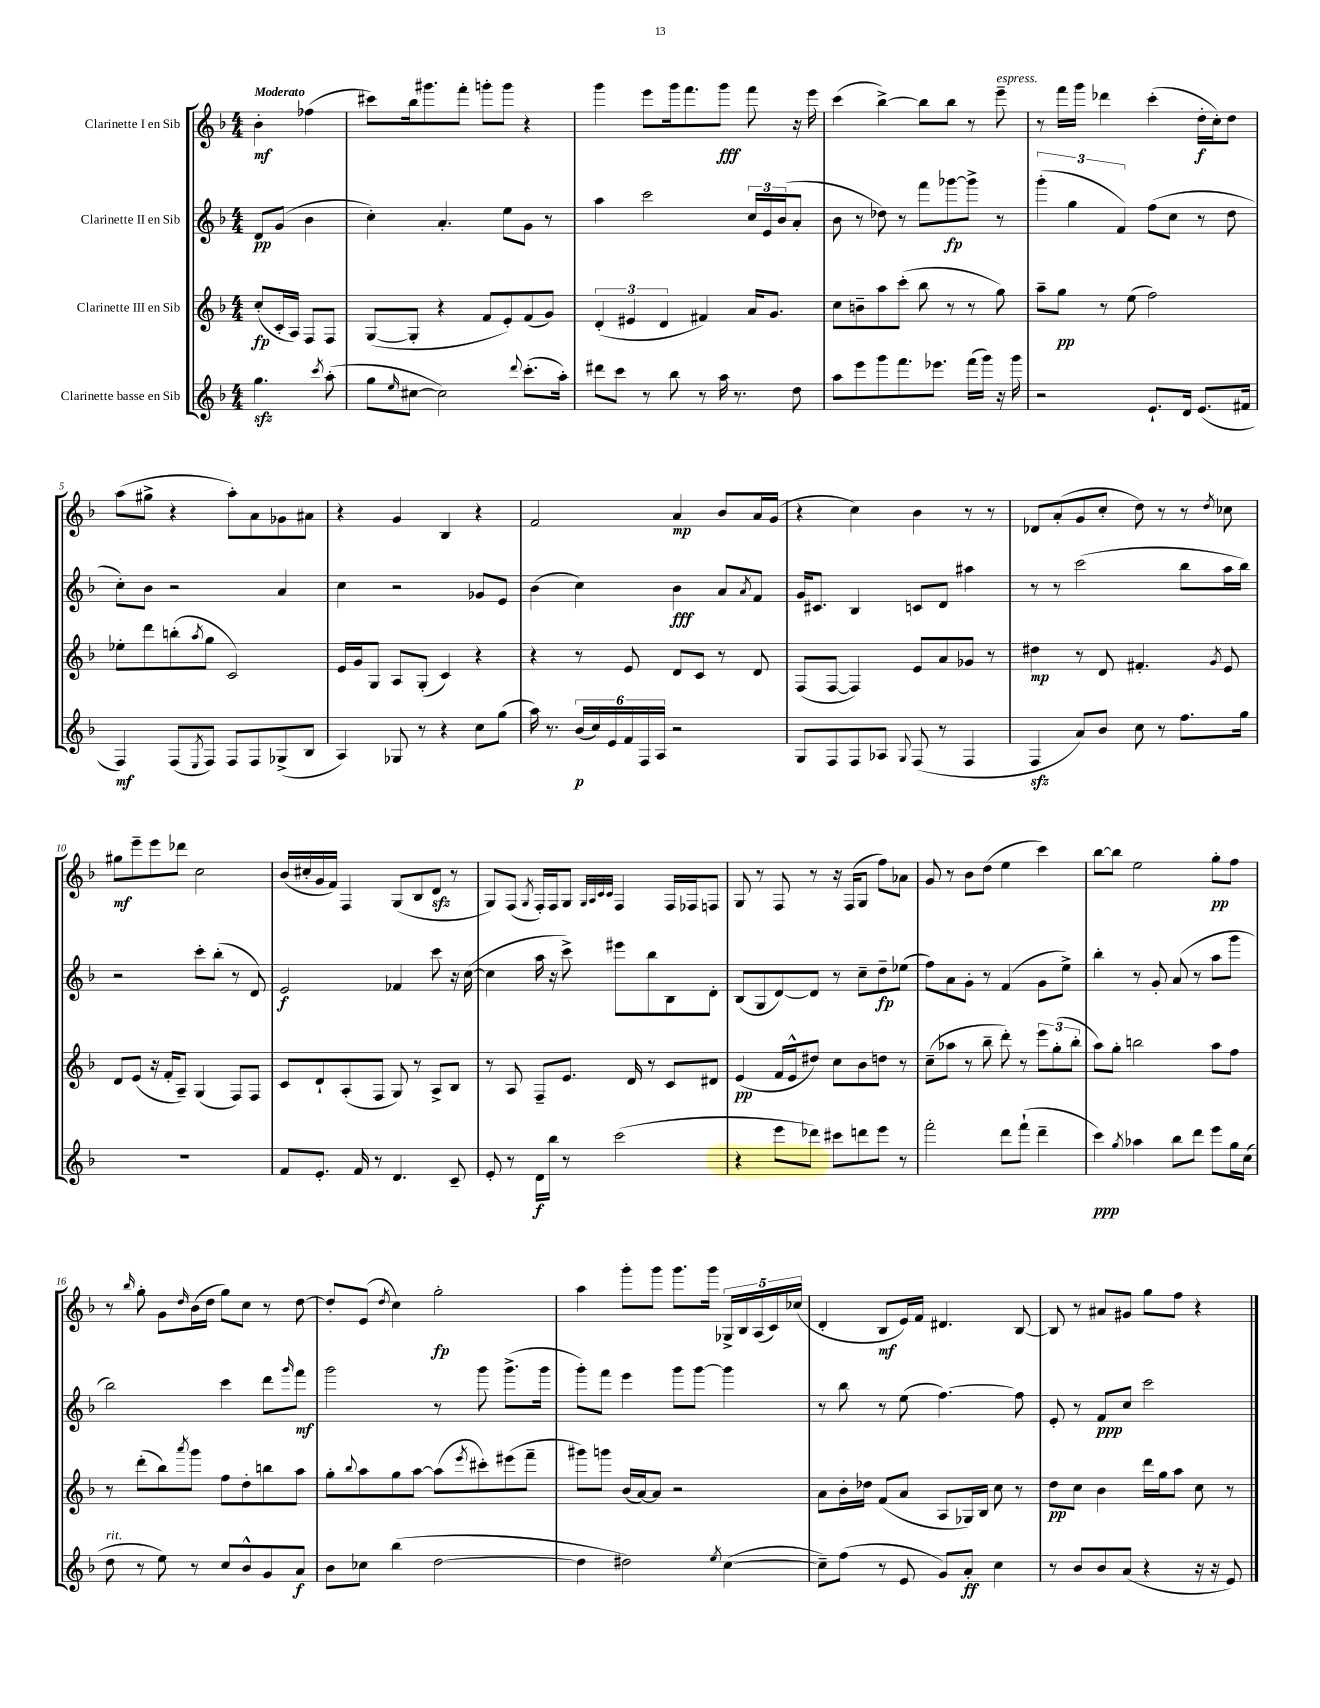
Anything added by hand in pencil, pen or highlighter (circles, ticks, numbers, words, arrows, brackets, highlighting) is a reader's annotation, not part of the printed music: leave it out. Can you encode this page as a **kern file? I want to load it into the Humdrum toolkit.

**kern	**dynam	**kern	**dynam	**kern	**dynam	**kern	**dynam
*part4	*part4	*part3	*part3	*part2	*part2	*part1	*part1
*staff4	*staff4	*staff3	*staff3	*staff2	*staff2	*staff1	*staff1
*I"Clarinette basse en Sib	*	*I"Clarinette III en Sib	*	*I"Clarinette II en Sib	*	*I"Clarinette I en Sib	*
*clefG2	*	*clefG2	*	*clefG2	*	*clefG2	*
*k[b-]	*	*k[b-]	*	*k[b-]	*	*k[b-]	*
*M4/4	*	*M4/4	*	*M4/4	*	*M4/4	*
=	=	=	=	=	=	=	=
!	!	!	!	!	!	!LO:TX:a:B:t=Moderato	!
4.ggzz\	.	(8cc'/L	fp	8d/L	pp	4b-'\	mf
.	.	16c'/L	.	(8g/J	.	.	.
.	.	16A/JJ)	.	.	.	.	.
.	.	8F/L	.	4b-\	.	(4ff-X\	.
8qccc/	.	.	.	.	.	.	.
(8aa'\	.	8F/J	.	.	.	.	.
=1	=1	=1	=1	=1	=1	=1	=1
8gg\L	.	([8G/L	.	4cc'\)	.	8ccc#X\L)	.
16qqee/	.	.	.	.	.	.	.
[8cc#X\J	.	8G'/J]	.	.	.	16bb-\k	.
.	.	.	.	.	.	8.ggg#X\	.
2cc#\])	.	4r	.	4.a'/	.	.	.
.	.	.	.	.	.	8fff'\J	.
.	.	8f/L	.	.	.	8gggn'\L	.
.	.	8e'/)	.	8ee\L	.	8ggg\J	.
8qqddd/	.	.	.	.	.	.	.
(8.ccc'\L	.	(8f/	.	8g\J	.	4r	.
.	.	8g/J)	.	8r	.	.	.
16aa'\Jk)	.	.	.	.	.	.	.
=2	=2	=2	=2	=2	=2	=2	=2
8ddd#X\L	.	(6d'/	.	4aa\	.	4ggg\	.
8ccc\J	.	.	.	.	.	.	.
.	.	6e#X/	.	.	.	.	.
8r	.	.	.	2ccc\	.	8eee\L	.
.	.	6d/	.	.	.	.	.
8bb-\	.	.	.	.	.	16ggg\k	.
.	.	.	.	.	.	8.fff\	.
8r	.	4f#X/)	.	.	.	.	.
16aa\	.	.	.	.	.	8ggg\J	fff
8.r	.	.	.	.	.	.	.
.	.	16a/KL	.	24cc/LL	.	8fff\	.
.	.	.	.	24e/	.	.	.
.	.	8.g/J	.	.	.	.	.
.	.	.	.	(24b-/J	.	.	.
8dd\	.	.	.	8a'/J	.	16r	.
.	.	.	.	.	.	16eee\	.
=3	=3	=3	=3	=3	=3	=3	=3
8aa\L	.	8cc\L	.	8b-\	.	(4ccc\	.
8eee\	.	8bn~\	.	8r	.	.	.
8ggg\	.	8aa\	.	8dd-X\)	.	[4bb-^\)	.
8.fff\	.	(8ccc'\J	.	8r	.	.	.
.	.	8bb-\	.	8fff\L	.	8bb-\L]	.
8.eee-X\J	.	.	.	.	.	.	.
.	.	8r	.	[8ggg-X\	fp	8bb-\J	.
(16fff\LL	.	8r	.	8ggg-^\J]	.	8r	.
16ggg\JJ)	.	.	.	.	.	.	.
!	!	!	!	!	!	!LO:TX:a:i:t=espress.	!
16r	.	8gg\)	.	8r	.	8eee~\	.
16ggg\	.	.	.	.	.	.	.
=4	=4	=4	=4	=4	=4	=4	=4
2r	.	8aa~\L	.	(6ggg'\	.	8r	.
.	.	8gg\J	pp	.	.	16fff\LL	.
.	.	.	.	6gg\	.	.	.
.	.	.	.	.	.	16ggg\JJ	.
.	.	8r	.	.	.	4ddd-X\	.
.	.	.	.	6f/)	.	.	.
.	.	(8ee\	.	.	.	.	.
8.e`/L	.	2ff\)	.	(8ff\L	.	(4ccc'\	.
.	.	.	.	8cc\J	.	.	.
16d/Jk	.	.	.	.	.	.	.
(8.e/L	.	.	.	8r	.	16dd'\LL	f
.	.	.	.	.	.	16cc'\J)	.
.	.	.	.	8dd\	.	8dd\J	.
16f#X/Jk	.	.	.	.	.	.	.
!!LO:LB:g=z
=5	=5	=5	=5	=5	=5	=5	=5
4F/)	mf	8ee-X'\L	.	8cc'\L)	.	(8aa\L	.
.	.	8ddd\	.	8b-\J	.	8gg#X^\J	.
(8F/L	.	(8bbn'\	.	2r	.	4r	.
8qE/	.	8qaa/	.	.	.	.	.
8F/J)	.	8gg\J	.	.	.	.	.
8F/L	.	2c/)	.	.	.	8aa'\L)	.
8F/	.	.	.	.	.	8a\	.
(8G-X^/	.	.	.	4a/	.	8g-X\	.
8B-/J	.	.	.	.	.	8a#X\J	.
=6	=6	=6	=6	=6	=6	=6	=6
4A/)	.	16e/LL	.	4cc\	.	4r	.
.	.	16g/J	.	.	.	.	.
.	.	8G/J	.	.	.	.	.
8G-X/	.	8A/L	.	2r	.	4g/	.
8r	.	(8G'/J	.	.	.	.	.
4r	.	4c/)	.	.	.	4B-/	.
8cc\L	.	4r	.	8g-X/L	.	4r	.
(8gg\J	.	.	.	8e/J	.	.	.
=7	=7	=7	=7	=7	=7	=7	=7
16aa\)	.	4r	.	(4b-\	.	2f/	.
8.r	.	.	.	.	.	.	.
(24b-/LL	p	8r	.	4cc\)	.	.	.
24cc/)	.	.	.	.	.	.	.
24e/	.	.	.	.	.	.	.
24f/	.	8e/	.	.	.	.	.
24F/	.	.	.	.	.	.	.
24A/JJ	.	.	.	.	.	.	.
2r	.	8d/L	.	4b-\	fff	4a/	mp
.	.	8c/J	.	.	.	.	.
.	.	8r	.	8a/L	.	8b-/L	.
.	.	.	.	8qa/	.	.	.
.	.	8d/	.	8f/J	.	16a/L	.
.	.	.	.	.	.	(16g/JJ	.
=8	=8	=8	=8	=8	=8	=8	=8
8G/L	.	(8F/L	.	16g/KL	.	4r	.
.	.	.	.	8.c#X/J	.	.	.
8F/	.	[8F/J	.	.	.	.	.
8F/	.	4F/])	.	4B-/	.	4cc\)	.
8A-X/J	.	.	.	.	.	.	.
8qqG/	.	.	.	.	.	.	.
(8F/	.	8e/L	.	8cn/L	.	4b-\	.
8r	.	8a/	.	8d/J	.	.	.
4F/	.	8g-X/J	.	4aa#X\	.	8r	.
.	.	8r	.	.	.	8r	.
=9	=9	=9	=9	=9	=9	=9	=9
4Fzz/	.	4dd#X\	mp	8r	.	8d-X/L	.
.	.	.	.	8r	.	(8a'/	.
8a/L)	.	8r	.	(2ccc\	.	8g/	.
8b-/J	.	8d/	.	.	.	8cc'/J	.
8cc\	.	4.f#X'/	.	.	.	8dd\)	.
8r	.	.	.	.	.	8r	.
8.ff\L	.	.	.	8bb-\L	.	8r	.
.	.	8qg/	.	.	.	8qdd/	.
.	.	8e/	.	16aa\L	.	8cc-X\	.
16gg\Jk	.	.	.	16bb-\JJ)	.	.	.
!!LO:LB:g=z
=10	=10	=10	=10	=10	=10	=10	=10
1r	.	8d/L	.	2r	.	8gg#X\L	mf
.	.	(8e/J	.	.	.	8eee~\	.
.	.	16r	.	.	.	8eee\	.
.	.	16f'/KL	.	.	.	.	.
.	.	8A~/J)	.	.	.	8ddd-X\J	.
.	.	(4G/	.	8ccc'\L	.	2cc\	.
.	.	.	.	(8bb-'\J	.	.	.
.	.	8F/L)	.	8r	.	.	.
.	.	8F/J	.	8d/)	.	.	.
=11	=11	=11	=11	=11	=11	=11	=11
8f/L	.	8c/L	.	2e/	f	(16b-/LL	.
.	.	.	.	.	.	16cc#X'/	.
8.e'/J	.	8d`/	.	.	.	16g/	.
.	.	.	.	.	.	16f/JJ)	.
.	.	(8A'/	.	.	.	4F/	.
16f/	.	.	.	.	.	.	.
8r	.	8F/J	.	.	.	.	.
4.d/	.	8G/)	.	4f-X/	.	(8G/L	.
.	.	8r	.	.	.	8B-/	.
.	.	8A^/L	.	8ccc\	.	8dzz/J	.
8c~/	.	8B-/J	.	16r	.	8r	.
.	.	.	.	([16cc\	.	.	.
=12	=12	=12	=12	=12	=12	=12	=12
8e'/	.	8r	.	4cc\]	.	8G/L)	.
8r	.	8A/	.	.	.	(8F/J	.
.	.	.	.	.	.	8qG/	.
16d\LL	f	8F~/L	.	16aa\	.	16F'/LL)	.
16bb-\JJ	.	.	.	16r	.	16F/J	.
8r	.	8.e/J	.	8ccc^\)	.	8G/J	.
.	.	.	.	.	.	32qqG/LLL	.
.	.	.	.	.	.	32qqA/	.
.	.	.	.	.	.	32qqc/	.
.	.	.	.	.	.	32qqc/JJJ	.
(2ccc\	.	.	.	8eee#X\L	.	4F/	.
.	.	16d/	.	.	.	.	.
.	.	8r	.	8bb-\	.	.	.
.	.	8c/L	.	8B-\	.	16F/LL	.
.	.	.	.	.	.	16F-X/J	.
.	.	8d#X/J	.	8d'\J	.	8Fn/J	.
=13	=13	=13	=13	=13	=13	=13	=13
4r	.	(4e/	pp	(8B-/L	.	8G/	.
.	.	.	.	8G/	.	8r	.
8eee\L	.	16f/LL	.	[8d/)	.	8F/	.
.	.	16e^^/J	.	.	.	.	.
8ddd-X\J)	.	8dd#X/J)	.	8d/J]	.	8r	.
8ccc#X\L	.	8cc\L	.	8r	.	16r	.
.	.	.	.	.	.	(16F/KL	.
8dddn\	.	8b-\	.	8cc~\L	.	8G/J	.
8eee\J	.	8ddn\J	.	8dd~\	fp	8ff\L)	.
8r	.	8r	.	(8ee-X\J	.	8a-X\J	.
=14	=14	=14	=14	=14	=14	=14	=14
2fff'\	.	(8cc~\L	.	8ff\L)	.	8g/	.
.	.	8aa-X\J	.	8a\	.	8r	.
.	.	8r	.	8g'\J	.	8b-\L	.
.	.	8bb-~\	.	8r	.	(8dd\J	.
8ddd\L	.	8ddd'\)	.	(4f/	.	4ee\	.
(8fff`\J	.	8r	.	.	.	.	.
4ddd~\	.	12eee\L	.	8g\L	.	4ccc\)	.
.	.	(12gg'\	.	.	.	.	.
.	.	.	.	8ee^\J)	.	.	.
.	.	12bb-'\J	.	.	.	.	.
=15	=15	=15	=15	=15	=15	=15	=15
4ccc\)	ppp	8aa\L)	.	4bb-'\	.	[8bb-\L	.
.	.	8gg'\J	.	.	.	8bb-\J]	.
8qgg/	.	.	.	.	.	.	.
4aa-X\	.	2bbn\	.	8r	.	2ee\	.
.	.	.	.	8g'/	.	.	.
8bb-\L	.	.	.	(8a/	.	.	.
8ddd\J	.	.	.	8r	.	.	.
8eee\L	.	8aa\L	.	8aa\L	.	8gg'\L	pp
16gg\L	.	8ff\J	.	8ggg\J	.	8ff\J	.
(16cc\JJ	.	.	.	.	.	.	.
!!LO:LB:g=z
=16	=16	=16	=16	=16	=16	=16	=16
!LO:TX:a:i:t=rit.	!	!	!	!	!	!	!
8dd\	.	8r	.	2bb-\)	.	8r	.
.	.	.	.	.	.	16qqbb-/	.
8r	.	(8ddd'\L	.	.	.	8gg'\	.
8ee\)	.	8bb-\)	.	.	.	8g\L	.
.	.	8qaaa/	.	.	.	16qqdd/	.
8r	.	8ggg\J	.	.	.	(16b-\L	.
.	.	.	.	.	.	16dd\JJ	.
8cc/L	.	8ff\L	.	4ccc\	.	8gg\L)	.
8b-^^/	.	8dd'\	.	.	.	8cc\J	.
8g/	.	8bbn\	.	8ddd\L	.	8r	.
.	.	.	.	16qqggg/	.	.	.
8a/J	f	8aa\J	.	8fff\J	mf	[8dd\	.
=17	=17	=17	=17	=17	=17	=17	=17
8b-\L	.	8gg'\L	.	2ggg\	.	8dd'/L]	.
.	.	8qqbb-/	.	.	.	.	.
8cc-X\J	.	8aa\	.	.	.	(8e/J	.
.	.	.	.	.	.	8qdd/	.
(4bb-\	.	8gg\	.	.	.	4cc\)	.
.	.	[8aa\J	.	.	.	.	.
[2dd\	.	(8aa\L]	.	8r	.	2gg'\	fp
.	.	8qeee/	.	.	.	.	.
.	.	8ccc#X'\)	.	8ggg\	.	.	.
.	.	(8eee#X\	.	(8.ggg^\L	.	.	.
.	.	8fff~\J	.	.	.	.	.
.	.	.	.	16ggg\Jk	.	.	.
=18	=18	=18	=18	=18	=18	=18	=18
4dd\]	.	8ggg#X\L)	.	8ggg'\L)	.	4aa\	.
.	.	8gggn\J	.	8fff\J	.	.	.
2dd#X\)	.	(16b-/LL	.	4eee\	.	8ggg'\L	.
.	.	[16a/J)	.	.	.	.	.
.	.	8a/J]	.	.	.	8ggg\J	.
.	.	2r	.	8ggg\L	.	8.ggg\L	.
.	.	.	.	[8ggg\J	.	.	.
.	.	.	.	.	.	16ggg\Jk	.
8qee/	.	.	.	.	.	.	.
([4cc\	.	.	.	4ggg\]	.	20G-X^/LL	.
.	.	.	.	.	.	20B-/	.
.	.	.	.	.	.	(20A/	.
.	.	.	.	.	.	20c/)	.
.	.	.	.	.	.	(20cc-X/JJ	.
=19	=19	=19	=19	=19	=19	=19	=19
8cc~\L])	.	8a\L	.	8r	.	4d'/	.
(8ff\J	.	16b-'\L	.	8bb-\	.	.	.
.	.	16dd-X\JJ	.	.	.	.	.
8r	.	(8f/L	.	8r	.	8B-/L	mf
8e/	.	8a/J	.	(8ee\	.	16e/L)	.
.	.	.	.	.	.	16f/JJ	.
8g/L)	.	8A/L	.	[4.ff\)	.	4.d#X/	.
8a'/J	ff	16G-X/L)	.	.	.	.	.
.	.	16B-/JJ	.	.	.	.	.
4cc\	.	8cc\	.	.	.	.	.
.	.	8r	.	8ff\]	.	[8B-/	.
=20	=20	=20	=20	=20	=20	=20	=20
8r	.	8dd\L	pp	8e'/	.	8B-/]	.
8b-/L	.	8cc\J	.	8r	.	8r	.
8b-/	.	4b-\	.	8f/L	ppp	8a#X/L	.
(8a/J	.	.	.	8cc/J	.	8g#X/J	.
4r	.	16ddd\LL	.	2ccc\	.	8gg\L	.
.	.	16gg\J	.	.	.	.	.
.	.	8aa\J	.	.	.	8ff\J	.
16r	.	8cc\	.	.	.	4r	.
16r	.	.	.	.	.	.	.
8e/)	.	8r	.	.	.	.	.
==	==	==	==	==	==	==	==
*-	*-	*-	*-	*-	*-	*-	*-
